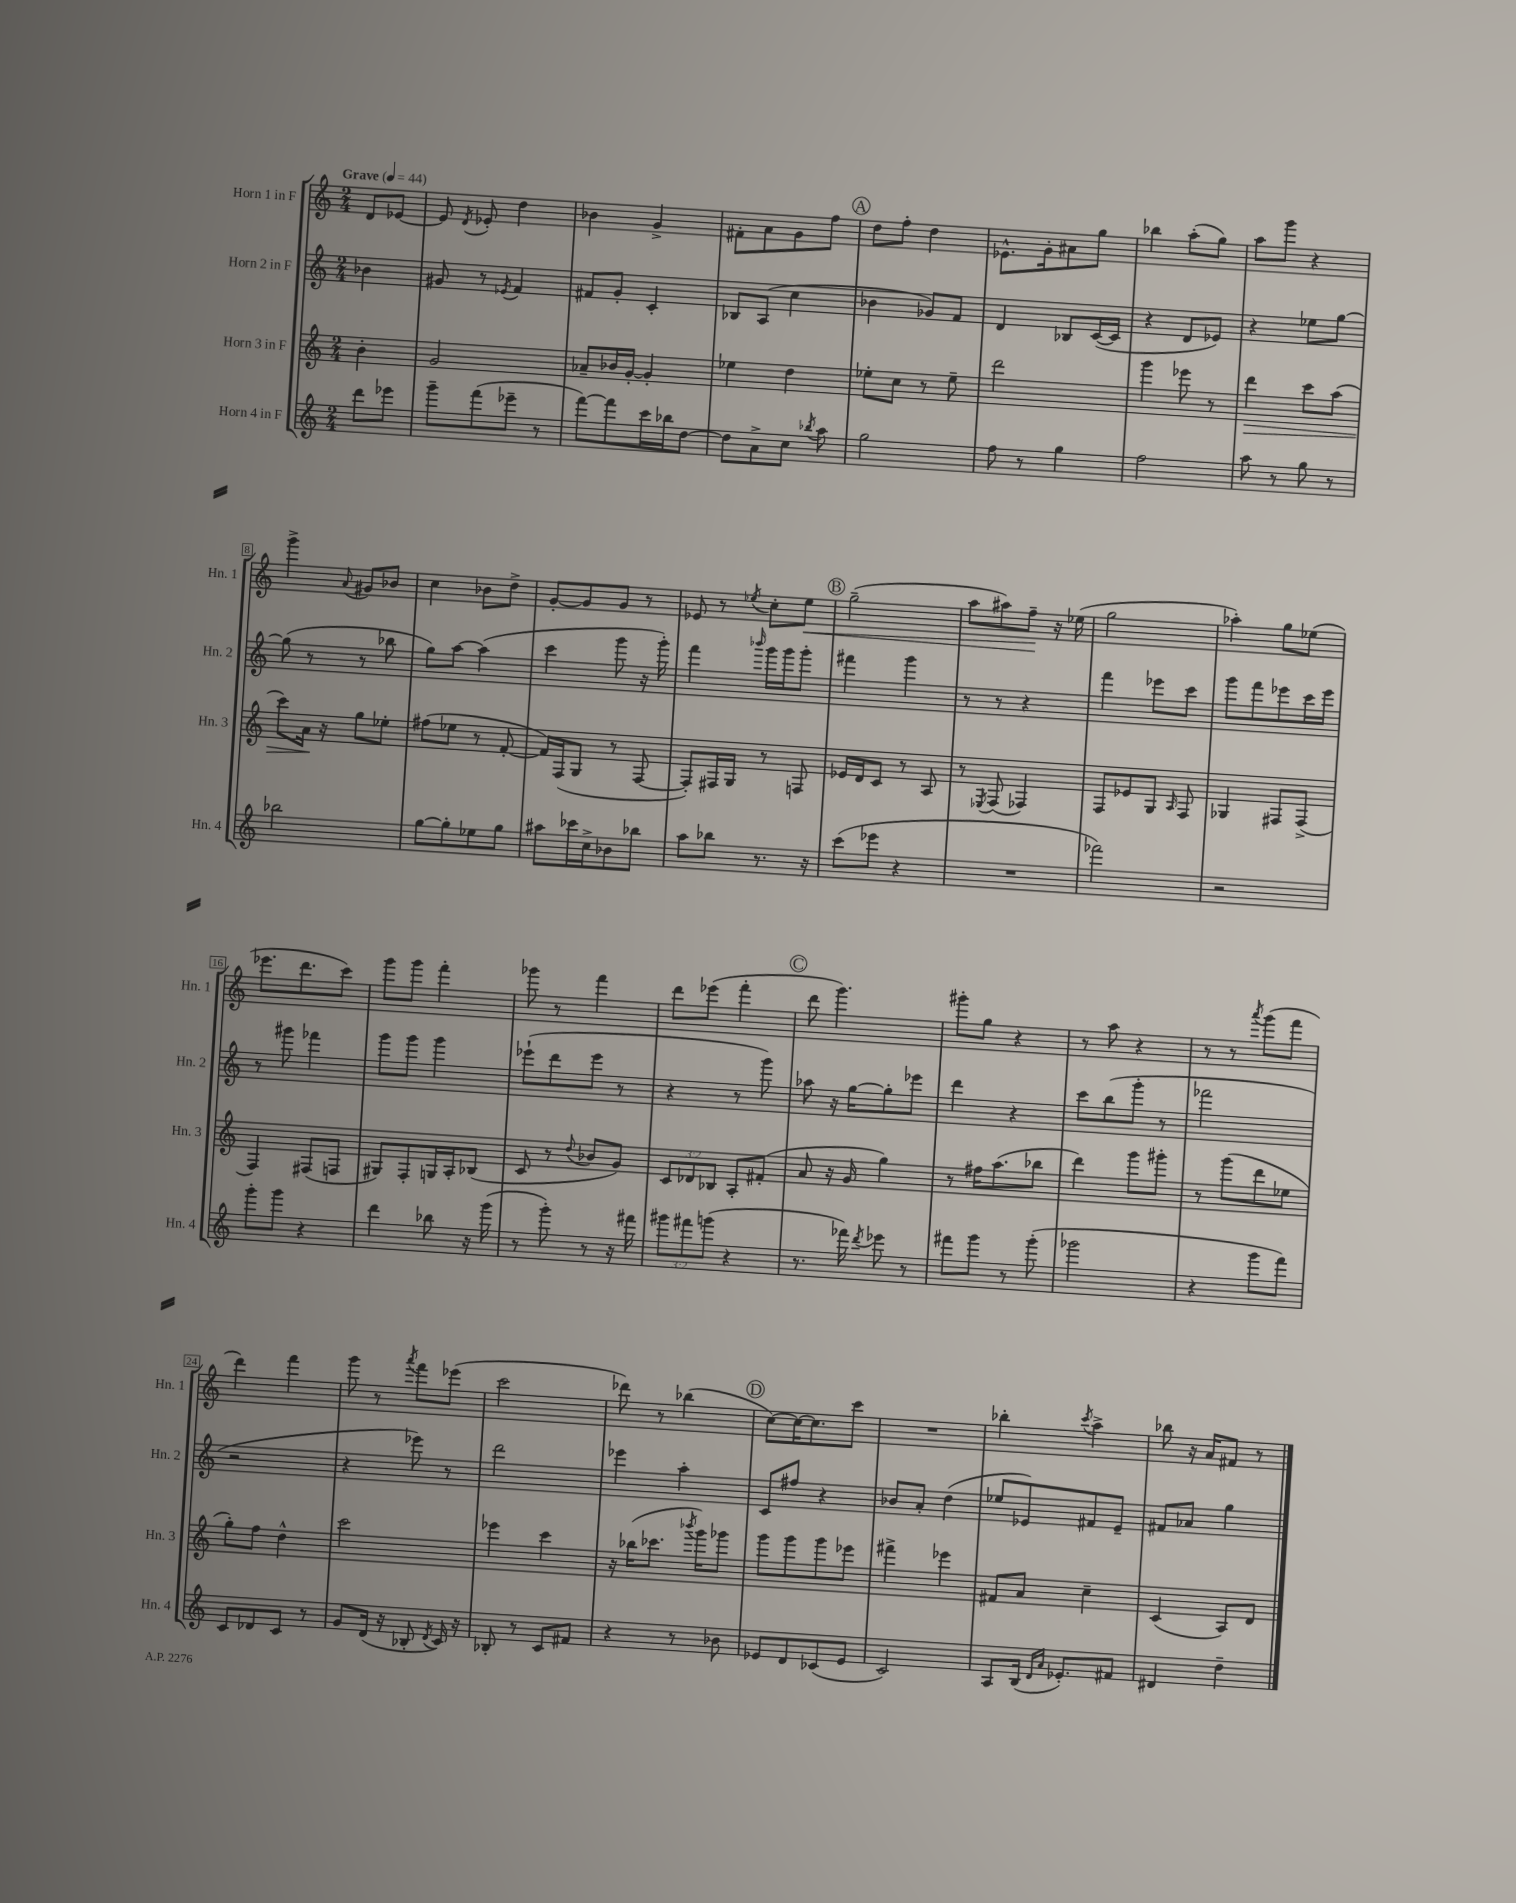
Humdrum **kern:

**kern	**kern	**dynam	**kern	**kern	**dynam
*part4	*part3	*part3	*part2	*part1	*part1
*staff4	*staff3	*staff3	*staff2	*staff1	*staff1
*I"Horn 4 in F	*I"Horn 3 in F	*	*I"Horn 2 in F	*I"Horn 1 in F	*
*I'Hn. 4	*I'Hn. 3	*	*I'Hn. 2	*I'Hn. 1	*
*clefG2	*clefG2	*	*clefG2	*clefG2	*
*k[]	*k[]	*	*k[]	*k[]	*
*M2/4	*M2/4	*	*M2/4	*M2/4	*
*MM44	*MM44	*	*MM44	*MM44	*
=	=	=	=	=	=
!	!	!	!	!LO:TX:a:B:t=Grave	!
8ddd\L	4b'\	.	4b-X\	8d/L	.
8eee-X\J	.	.	.	[8e-X/J	.
=1	=1	=1	=1	=1	=1
8ggg~\L	2g/	.	8g#X/	8e-/]	.
.	.	.	.	8qd/	.
(8fff\	.	.	8r	8e-X'/	.
.	.	.	8qe-X/	.	.
8eee-X~\J	.	.	4f/	4dd\	.
8r	.	.	.	.	.
=2	=2	=2	=2	=2	=2
[8fff\L)	8a-X~/L	.	8f#X/L	4b-X\	.
8fff\]	16b-X/L	.	8g'/J	.	.
.	[16g'/JJ	.	.	.	.
16ccc\L	4g'/]	.	4c'/	4g^/	.
16bb-X\J	.	.	.	.	.
[8dd\J	.	.	.	.	.
=3	=3	=3	=3	=3	=3
8dd\L]	4ee-X\	.	8B-X/L	8f#X'\L	.
8a^\	.	.	(8A/J	8a\	.
8cc\J	4dd\	.	4cc\	8g\	.
8qbb-X/	.	.	.	.	.
8aa\	.	.	.	8ff\J	.
!!LO:REH:place=s1:t=A
=4	=4	=4	=4	=4	=4
2gg\	8ee-X'\L	.	4b-X\	8dd\L	.
.	8cc\J	.	.	8ff'\J	.
.	8r	.	8g-X/L)	4dd\	.
.	8ee-~\	.	8f/J	.	.
=5	=5	=5	=5	=5	=5
8ff\	2ddd\	.	4d/	8.e-X^^\L	.
8r	.	.	.	.	.
.	.	.	.	16g'\k	.
4gg\	.	.	8B-X/L	8a#X\	.
.	.	.	([16c/L	8gg\J	.
.	.	.	16c/JJ]	.	.
=6	=6	=6	=6	=6	=6
2ff\	4ggg\	.	4r	4bb-X\	.
.	8eee-X\	.	8d/L	(8aa'\L	.
.	8r	.	8e-X/J)	8gg\J)	.
=7	=7	=7	=7	=7	=7
!	!	!LO:HP:b	!	!	!
8aa\	4ddd\	>	4r	8aa\L	.
8r	.	.	.	8ggg\J	.
8gg\	8ccc\L	.	8ee-X\L	4r	.
8r	(8aa\J	.	[8gg\J	.	.
!!LO:LB:g=z
=8	=8	=8	=8	=8	=8
2bb-X\	8ccc\L)	.	(8gg\]	4ggg^\	.
.	16a\Jk	.	8r	.	.
.	16r	]	.	.	.
.	.	.	.	8qqa/	.
.	8gg\L	.	8r	8g#X/L	.
.	8ee-X'\J	.	8bb-X\	8b-X/J	.
=9	=9	=9	=9	=9	=9
[8gg\L	(8ff#X\L	.	8gg\L)	4cc\	.
8gg'\]	8ee-X\J	.	[8aa\J	.	.
8ee-X\	8r	.	(4aa\]	8b-X\L	.
8gg\J	[8f'/	.	.	8dd^\J	.
=10	=10	=10	=10	=10	=10
8aa#X\L	16f/LL])	.	4ccc\	[8g'/L	.
.	(16F/J	.	.	.	.
16ccc-X\L	8G/J	.	.	8g/]	.
16cc^\J	.	.	.	.	.
8b-X\	8r	.	8ggg\	8g/J	.
8bb-X\J	[8F/	.	16r	8r	.
.	.	.	16ggg'\)	.	.
=11	=11	=11	=11	=11	=11
8aa\L	8F'/L])	.	4fff\	8e-X/	.
8bb-X\J	16F#X/L	.	.	8r	.
.	16G/JJ	.	.	.	.
.	.	.	16qqbbb-X/	8qee-X/	.
8.r	8r	.	16ggg\LL	8cc'\L	.
.	.	.	16ggg\J	.	.
!	!	!	!	!	!LO:HP:b
.	8Fn/	.	8ggg'\J	8ee-\J	<
16r	.	.	.	.	.
!!LO:REH:place=s1:t=B
=12	=12	=12	=12	=12	=12
(8ccc\L	16e-X/LL	.	4fff#X\	(2gg~\	.
.	16d/J	.	.	.	.
8eee-X\J	8c/J	.	.	.	.
4r	8r	.	4ggg\	.	.
.	8A/	.	.	.	.
=13	=13	=13	=13	=13	=13
2r	8r	.	8r	8aa\L	.
.	8qE-X/	.	.	.	.
.	(8F/	.	8r	8aa#X\)	.
.	4F-X/)	.	4r	8ff~\J	.
.	.	.	.	16r	[
.	.	.	.	(16ee-X\	.
=14	=14	=14	=14	=14	=14
2fff-X\)	8F/L	.	4fff\	2gg\	.
.	8e-X/	.	.	.	.
.	8G/J	.	8eee-X\L	.	.
.	16qqA/	.	.	.	.
.	8F/	.	8ccc\J	.	.
=15	=15	=15	=15	=15	=15
2r	4G-X/	.	8ggg\L	4aa-X'\)	.
.	.	.	8fff\	.	.
.	8F#X/L	.	8eee-X\	8gg\L	.
.	(8F#^/J	.	16ccc\L	(8ee-X\J	.
.	.	.	16eee-\JJ	.	.
!!LO:LB:g=z
=16	=16	=16	=16	=16	=16
8ggg'\L	4F/)	.	8r	8.eee-X\L	.
8ggg\J	.	.	8ggg#X\	.	.
.	.	.	.	8.ddd\	.
4r	(8F#X/L	.	4fff-X\	.	.
.	8Fn/J	.	.	8ccc\J)	.
=17	=17	=17	=17	=17	=17
4ddd\	8G#X/L)	.	8ggg\L	8ggg\L	.
.	8F'/	.	8ggg\J	8ggg\J	.
8bb-X\	16Gn/L	.	4ggg\	4fff'\	.
.	16A'/J	.	.	.	.
16r	(8B-X/J	.	.	.	.
(16ggg\	.	.	.	.	.
=18	=18	=18	=18	=18	=18
8r	8c/	.	(8eee-X`\L	8ggg-X\	.
8ggg'\)	8r	.	8ddd\	8r	.
.	8qqdd/	.	.	.	.
8r	8b-X/L	.	8eee-\J	4fff\	.
16r	8g/J)	.	8r	.	.
16fff#X\	.	.	.	.	.
=19	=19	=19	=19	=19	=19
12ggg#X\L	12c/L	.	4r	8ddd\L	.
12fff#X\	12d-X/	.	.	.	.
.	.	.	.	(8eee-X\J	.
(12gggn\J	12B-X/J	.	.	.	.
4r	8A'/L	.	8r	4fff'\	.
.	(8f#X'/J	.	8ggg\)	.	.
!!LO:REH:place=s1:t=C
=20	=20	=20	=20	=20	=20
8.r	8a/	.	8aa-X\	8ddd\	.
.	16r	.	16r	4.ggg\)	.
16fff-X\)	16g/	.	[16gg\KL	.	.
8qddd/	.	.	.	.	.
8eee-X\	4gg\)	.	8gg'\]	.	.
8r	.	.	8eee-X\J	.	.
=21	=21	=21	=21	=21	=21
8fff#X\L	8r	.	4ddd\	8ggg#X'\L	.
8ggg\J	16ff#X\KL	.	.	8gg\J	.
.	(8.aa\	.	.	.	.
8r	.	.	4r	4r	.
(8ggg'\	8bb-X\J	.	.	.	.
=22	=22	=22	=22	=22	=22
2ggg-X\	4ddd\)	.	8ccc\L	8r	.
.	.	.	(8bb\	8aa\	.
.	8ggg\L	.	8ggg'\J	4r	.
.	8ggg#X'\J	.	8r	.	.
=23	=23	=23	=23	=23	=23
4r	8r	.	2fff-X\	8r	.
.	(8ggg\L	.	.	8r	.
.	.	.	.	8qaaa/	.
8ggg\L	8ddd\	.	.	(8ggg\L	.
8fff\J)	8ee-X\J	.	.	8fff\J	.
!!LO:LB:g=z
=24	=24	=24	=24	=24	=24
8c/L	8gg'\L)	.	2r	4ddd\)	.
8d-X/	8ff\J	.	.	.	.
8c/J	4dd^^\	.	.	4fff\	.
8r	.	.	.	.	.
=25	=25	=25	=25	=25	=25
8g/L	2ccc\	.	4r	8ggg\	.
(16d/Jk	.	.	.	8r	.
16r	.	.	.	.	.
.	.	.	.	8qaaa/	.
8B-X'/	.	.	8eee-X\)	8fff\L	.
8qd/	.	.	.	.	.
16c/)	.	.	8r	(8eee-X\J	.
16r	.	.	.	.	.
=26	=26	=26	=26	=26	=26
8B-X'/	4eee-X\	.	2ddd\	2ccc\	.
8r	.	.	.	.	.
8c/L	4ccc\	.	.	.	.
8f#X/J	.	.	.	.	.
=27	=27	=27	=27	=27	=27
4r	16r	.	4eee-X\	8ddd-X\)	.
.	(16bb-X\KL	.	.	.	.
.	8.ccc-X\J	.	.	8r	.
8r	.	.	4aa'\	(4bb-X\	.
.	8qbbb-X/	.	.	.	.
.	16ggg\KL)	.	.	.	.
8b-X\	8ggg-X\J	.	.	.	.
!!LO:REH:place=s1:t=D
=28	=28	=28	=28	=28	=28
8e-X/L	8ggg\L	.	8c/L	[8cc\L)	.
8d/	8ggg\	.	8ff#X/J	16cc\K_	.
.	.	.	.	8.cc\]	.
(8c-X/	8ggg\	.	4r	.	.
8e-/J	8eee-X\J	.	.	8ccc\J	.
=29	=29	=29	=29	=29	=29
2c/)	4fff#X^\	.	8b-X/L	2r	.
.	.	.	8a'/J	.	.
.	4eee-X\	.	(4dd\	.	.
=30	=30	=30	=30	=30	=30
8A/L	8f#X/L	.	8ee-X/L	4bb-X'\	.
(16B/Jk	8a/J	.	8e-X/)	.	.
16qqd/LL	.	.	.	.	.
16qqa/JJ	.	.	.	.	.
8.e-X'/L)	.	.	.	.	.
.	.	.	.	8qccc/	.
.	4cc~\	.	8f#X/	4aa^\	.
8f#X/J	.	.	8e-~/J	.	.
=31	=31	=31	=31	=31	=31
4d#X/	(4c/	.	8f#X/L	8bb-X\	.
.	.	.	8a-X/J	16r	.
.	.	.	.	16a/KL	.
4dd~\	8A/L)	.	4gg\	8f#X/J	.
.	8d/J	.	.	8r	.
==	==	==	==	==	==
*-	*-	*-	*-	*-	*-
